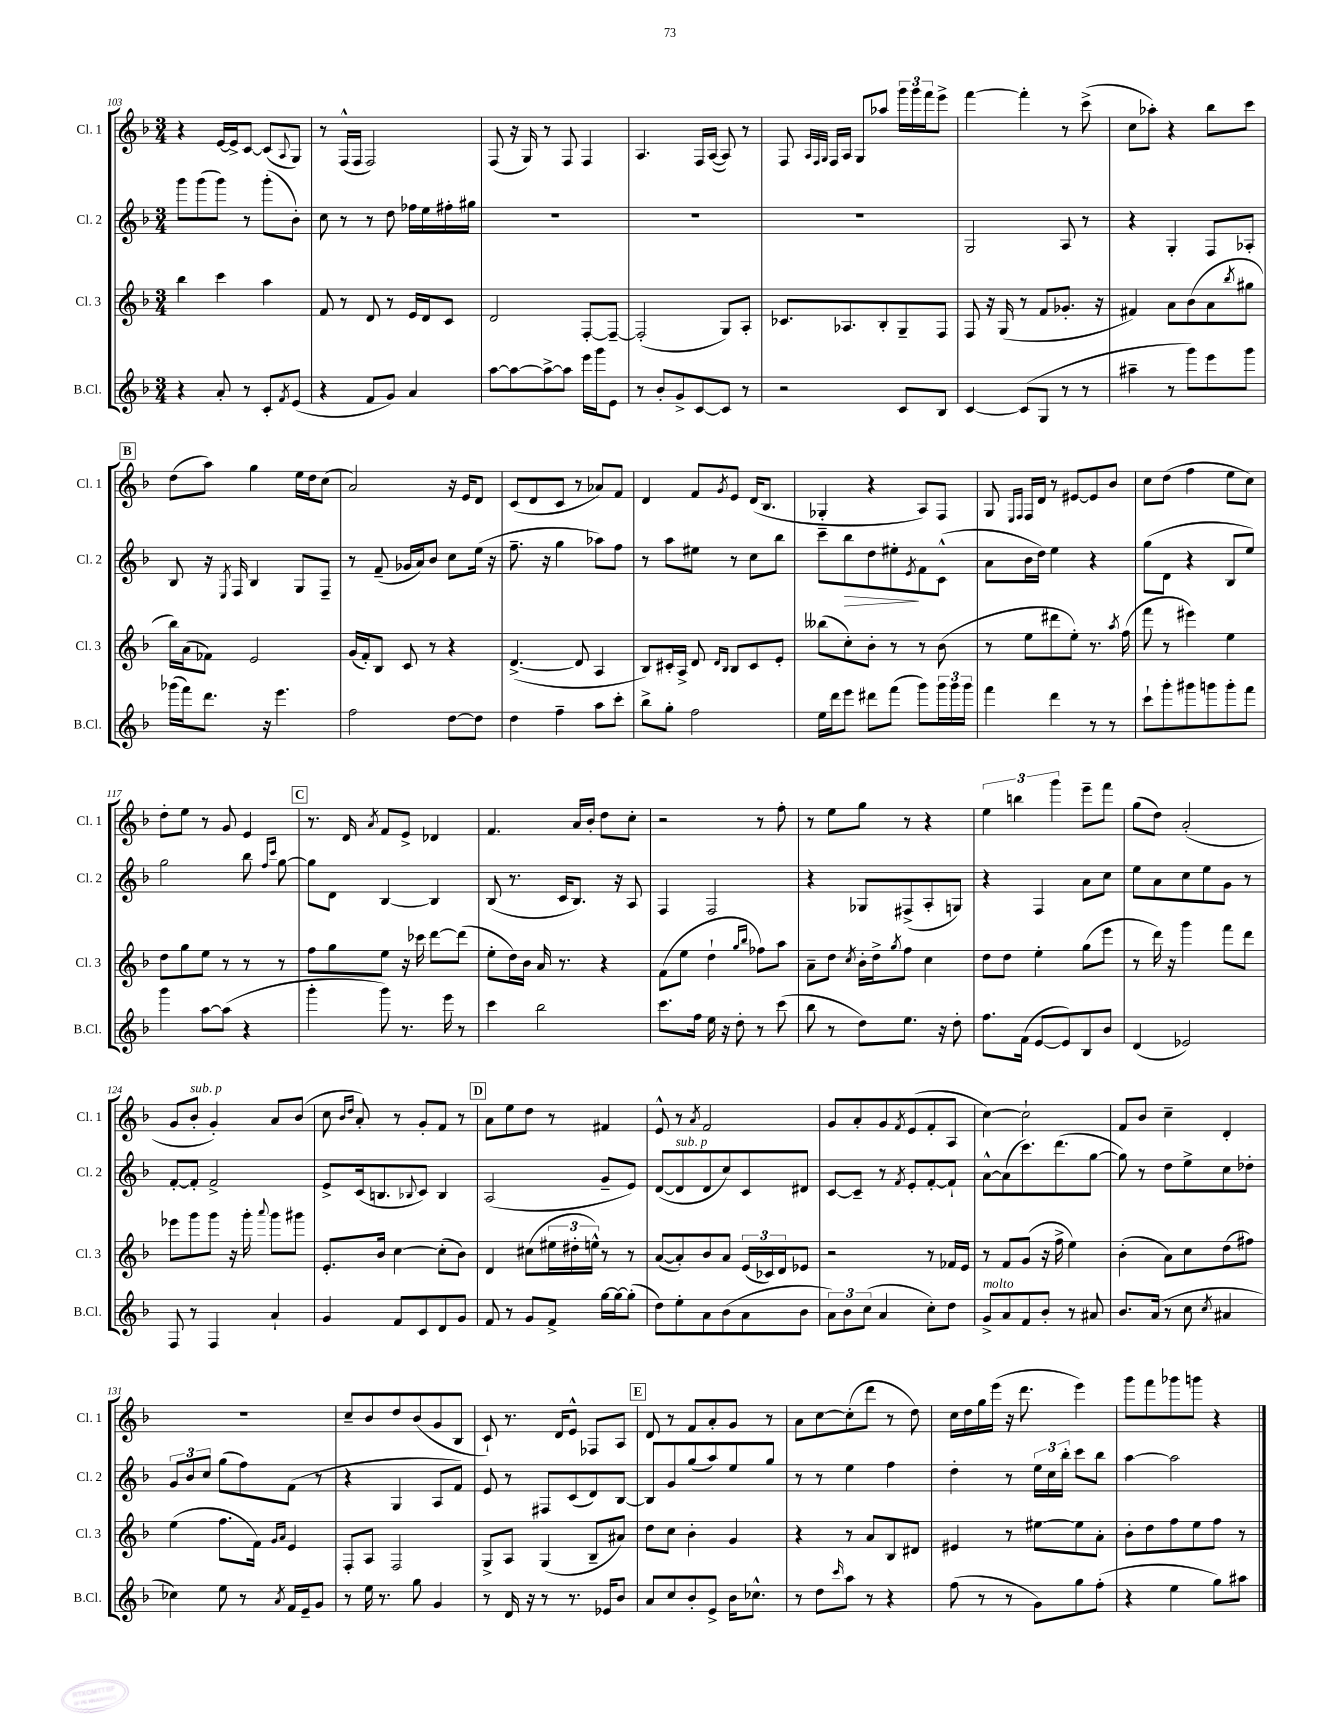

**kern	**kern	**kern	**kern
*staff4	*staff3	*staff2	*staff1
*clefG2	*clefG2	*clefG2	*clefG2
*k[b-]	*k[b-]	*k[b-]	*k[b-]
*M3/4	*M3/4	*M3/4	*M3/4
4r	4bb-\	8ggg\L	4r
.	.	(8ggg\	.
8a'/	4ccc\	8ggg\J)	[16e/LL
.	.	.	16e^/]J
8r	.	8r	[8c/J
8c'/L	4aa\	(8ggg'\L	(8c/]L
8qf/	.	.	8qqA/
(8e/J	.	8b-'\J)	8G/J)
=	=	=	=
4r	8f/	8cc\	8r
.	8r	8r	(16F^^/LL
.	.	.	16F/JJ
8f/L	8d/	8r	2F/)
8g/J)	8r	8dd\	.
4a/	16e/LL	16ff-\LL	.
.	16d/J	16ee\	.
.	8c/J	16ff#'\	.
.	.	16gg#\JJ	.
=	=	=	=
[8aa\L	2d/	2.r	(8F/
8aa\_	.	.	16r
.	.	.	16G/)
8aa^\_	.	.	8r
8aa\]J	.	.	8F/
16eee\LL	[8F'/L	.	4F/
16ggg\J	.	.	.
8e\J	8F~/_J	.	.
=	=	=	=
8r	(2F'/]	2.r	4.A/
8b-'/L	.	.	.
8g^/	.	.	.
[8c/	.	.	16F/LL
.	.	.	([16A/JJ
8c/]J	8G/L)	.	8A/])
8r	8A'/J	.	8r
=	=	=	=
2r	8.c-/L	2.r	8F/
.	.	.	32qqA/LLL
.	.	.	32qqF/
.	.	.	32qqG/JJJ
.	.	.	16F/LL
.	8.A-/	.	16A/JJ
.	.	.	8G/L
.	8B-'/	.	8aa-/J
8c/L	8G~/	.	24ggg\LL
.	.	.	24ggg\
.	.	.	24fff\J
8B-/J	8F/J	.	8eee^\J
=	=	=	=
[4c/	8F/	2G/	[4fff\
.	16r	.	.
.	(16G/	.	.
(8c/]L	8r	.	4fff'\]
8G/J	8f/L	.	.
8r	8.g-'/J	8A/	8r
8r	.	8r	(8ccc^\
.	16r	.	.
=	=	=	=
4aa#~\	4f#/)	4r	8cc\L
.	.	.	8aa-'\J)
8r	8a\L	4G'/	4r
8ggg\L)	(8b-\	.	.
8eee\	8a\	8F/L	8bb-\L
.	8qbb-/	.	.
8ggg\J	8gg#\J	8A-'/J	8ccc\J
=	=	=	=
(16ggg-\LL	16bb-\LL)	8B-/	(8dd\L
16fff\J)	(16a\J	.	.
8.ddd\J	8f-\J)	16r	8aa\J)
.	.	8qE/	.
.	.	16F/	.
.	2e/	4B-/	4gg\
16r	.	.	.
4.eee\	.	.	.
.	.	8G/L	16ee\LL
.	.	.	16dd\J
.	.	8F~/J	(8cc\J
=	=	=	=
2ff\	(16g/LL	8r	2a/)
.	16f'/J)	.	.
.	8B-/J	(8f~/	.
.	8c/	16g-/LL	.
.	.	16a/J)	.
.	8r	8b-/J	.
[8dd\L	4r	8cc\L	16r
.	.	.	16e/LK
8dd\]J	.	(16ee\Jk	8d/J
.	.	16r	.
=	=	=	=
4dd\	([4.d^/	8.ff~\	(8c/L
.	.	.	8d/
.	.	16r	.
4ff~\	.	4gg\	8c/J
.	8d/]	.	8r
8aa\L	4A/	8aa-\L)	8a-/L)
8ccc'\J	.	8ff\J	8f/J
=	=	=	=
8bb-^\L	8B-/L)	8r	4d/
8gg'\J	16c#'/L	8aa\L	.
.	16A^/JJ	.	.
2ff\	8d/	8ee#\J	8f/L
.	16qqd/LL	.	.
.	16qqB-/JJ	.	8qg/
.	8B-/L	8r	8e/J
.	8c#/	8cc\L	(16d/LK
.	.	.	8.B-/J
.	8e'/J	8bb-\J	.
=	=	=	=
16ee\LL	(8bb--\L	8ccc~\L	4G-'/
16ddd\J	.	.	.
8eee\J	8cc'\)	8bb-\	.
8ddd#\L	8b-'\J	8dd\	4r
(8fff\J	8r	8ee#'\	.
.	.	8qe/	.
8ggg\L)	8r	8f\	8A/L)
24ggg\L	(8b-\	(8c^^\J	8F/J
24ggg\	.	.	.
24ggg\JJ	.	.	.
=	=	=	=
4fff\	8r	8a\L	8G/
.	.	.	16qqE/LL
.	.	.	16qqF/JJ
.	8ee\L	16b-\L	16F/LL
.	.	16dd\JJ)	16d/JJ
4ddd\	8ddd#\	4ee\	8r
.	8ee'\J)	.	[8e#/L
8r	8.r	4r	8e#/]
8r	.	.	8b-/J
.	8qaa/	.	.
.	(16ff\	.	.
=	=	=	=
8ccc`\L	8fff\	(8gg\L	8cc\L
8ggg'\	8r	8d\J	(8dd\J
8ggg#\	4eee#\)	4r	4ff\
8ggg\	.	.	.
8ggg'\	4ee\	8B-/L	8ee\L
8fff\J	.	8ee/J)	8cc\J)
=	=	=	=
4ggg\	8dd\L	2gg\	8dd'\L
.	8gg\	.	8ee\J
[8aa\L	8ee\J	.	8r
(8aa\]J	8r	.	8g/
4r	8r	8bb-\	4e/
.	.	16qqff/LL	.
.	.	16qqccc/JJ	.
.	8r	[8gg\	.
=	=	=	=
4ggg'\	8ff\L	8gg\]L	8.r
.	8gg\	8d\J	.
.	.	.	16d/
.	.	.	8qa/
8ggg\)	8ee\J	[4B-/	8f/L
8.r	16r	.	8e^/J
.	16ccc-\	.	.
.	[8ddd\L	4B-/]	4d-/
16eee\	.	.	.
8r	(8ddd\]J	.	.
=	=	=	=
4ccc\	8ee'\L	(8B-/	4.f/
.	16dd\L)	8.r	.
.	16b-\JJ	.	.
2bb-\	16a/	.	.
.	8.r	16c/LK	.
.	.	8.B-/J)	16a/LL
.	.	.	16b-'/JJ
.	4r	.	8dd\L
.	.	16r	.
.	.	8A/	8cc'\J
=	=	=	=
8.ccc\L	(8f\L	4F/	2r
.	8ee\J	.	.
16ff\Jk	.	.	.
16ee\	4dd`\	2F/	.
16r	.	.	.
8dd'\	.	.	.
.	16qqgg/LL	.	.
.	16qqbb-/JJ	.	.
8r	8ff-\L)	.	8r
(8ccc\	8aa\J	.	8ff'\
=	=	=	=
8bb-\	8a~\L	4r	8r
8r	8dd\J	.	8ee\L
.	8qcc/	.	.
8dd\L)	16b-'\LL	8G-/L	8gg\J
.	16dd^\J	.	.
.	8qgg/	.	.
8.ee\J	8ff\J	(8F#^/	8r
.	4cc\	8A'/	4r
16r	.	.	.
8dd'\	.	8G/J)	.
=	=	=	=
8.ff\L	8dd\L	4r	6ee\
.	8dd\J	.	.
.	.	.	6bb\
(16f\Jk	.	.	.
[8e/L	4ee'\	4F/	.
.	.	.	6ggg\
8e/])	.	.	.
8B-/	(8gg\L	8a\L	8eee~\L
8b-/J	8eee\J	8cc\J	8fff\J
=	=	=	=
(4d/	8r	8ee\L	(8gg\L
.	16ddd\)	8a\	8dd\J)
.	16r	.	.
2e-/)	4ggg\	8cc\	(2a'/
.	.	8ee\	.
.	8fff\L	8g\J	.
.	8ddd\J	8r	.
=	=	=	=
8F/	8eee-\L	[8f'/L	8g/L
8r	8ggg\	8f'/]J	8b-'/J
4F/	8ggg\J	2f^/	4g'/)
.	16r	.	.
.	16ggg'\	.	.
.	8qqaaa/	.	.
4a`/	8ggg\L	.	8a/L
.	8ggg#\J	.	(8b-/J
=	=	=	=
4g/	8.e'/L	8e^/L	8cc\
.	.	.	16qqb-/LL
.	.	.	16qqdd/JJ
.	.	(16c/k	8a'/)
.	16b-/Jk	8.B/	.
8f/L	[4cc\	.	8r
.	.	8qqB-/	.
8c/	.	8c/J)	8g'/L
8d/	(8cc'\]L	4B-/	8f/J
8g/J	8b-\J)	.	8r
=	=	=	=
8f/	4d/	(2A/	8a\L
8r	.	.	8ee\
8g/L	(8cc#\L	.	8dd\J
8f^/J	24ee#\L	.	8r
.	24dd#'\	.	.
.	24ee^^\JJ)	.	.
[16gg\LL	8r	8g~/L	4f#/
16gg\_J	.	.	.
(8gg'\]J	8r	8e/J)	.
=	=	=	=
8dd\L)	([8a/L	([8d/L	8e^^/
8ee'\	8a'/])	8d/]	8r
.	.	.	8qa/
8a\	8b-/	8d/	2f/
(8b-\	8a/J	8cc/)	.
8a\	(24e/LL	8c/	.
.	24c-/)	.	.
.	24d/J	.	.
8b-\J	8e-/J	8d#/J	.
=	=	=	=
12a\L)	2r	[8c/L	8g/L
12b-\	.	.	.
.	.	8c~/]J	8a'/
(12cc\J	.	.	.
4a/	.	8r	8g/
.	.	8qf/	8qf/
.	.	8e'/L	(8e/
8cc'\L)	8r	[8f'/	8f'/
8dd\J	16f-/LL	8f`/]J	8A/J
.	16e/JJ	.	.
=	=	=	=
8g^/L	8r	[8a^^\L	[4cc\)
8a/	8f/L	(8a\]	.
8f/	(8g/J	8.ccc\)	2cc`\]
8b-'/J	16r	.	.
.	16ff^\	(8.ddd\	.
8r	4ee\)	.	.
8a#/	.	[8gg\J	.
=	=	=	=
8.b-/L	(4b-'\	8gg\])	8f/L
.	.	8r	8b-/J
(16a/Jk	.	.	.
8r	8a\L)	8dd\L	4cc~\
8cc\	8cc\	8ee^\	.
8qcc/	.	.	.
4a#/	(8dd\	8cc\	4d'/
.	8ff#\J)	8dd-'\J	.
=	=	=	=
4cc-\)	(4ee\	12g/L	2.r
.	.	12b-/	.
.	.	12cc/J	.
8ee\	8.ff\L	(8gg\L	.
8r	.	8ff\)	.
.	16f\Jk)	.	.
.	16qqg/LL	.	.
8qa/	16qqa/JJ	.	.
16f/LL	4e/	(8f\J	.
16e~/J	.	.	.
8g/J	.	8r	.
=	=	=	=
8r	8F'/L	4r	8cc~/L
16ee\	8A/J	.	8b-/
8.r	.	.	.
.	2F/	4G/	8dd/
8gg\	.	.	(8b-/
4g/	.	8A/L	8g/
.	.	8f/J)	8B-/J
=	=	=	=
8r	8G^/L	8e/	8c`/)
16d/	8A/J	8r	8.r
16r	.	.	.
8r	(4G/	8F#/L	.
.	.	.	16d/LK
8.r	.	(8c/	8e^^/J
.	8B-~/L	8d/)	8F-/L
16e-/LK	.	.	.
8b-/J	8a#/J)	[8B-/J	8A/J
=	=	=	=
8a/L	8dd\L	8B-/]L	8d/
8cc/	8cc\J	8g/	8r
8b-'/	4b-'\	(8gg/	8f/L
8e^/J	.	8aa/)	8a'/
16b-\LK	4g/	8ee/	8g/J
8.cc-^^\J	.	.	.
.	.	8gg/J	8r
=	=	=	=
8r	4r	8r	8a\L
8dd\L	.	8r	[8cc\
16qqccc/	.	.	.
8aa\J	8r	4ee\	(8cc'\]
8r	8a/L	.	8ddd\J
4r	8B-/	4ff\	8r
.	8d#/J	.	8dd\)
=	=	=	=
(8ff\	4e#/	4dd'\	16cc\LL
.	.	.	16dd\
8r	.	.	16gg\
.	.	.	(16eee\JJ
8r	8r	8r	16r
.	.	.	8.ddd\
8g\L)	[8ee#\L	24ee\LL	.
.	.	24cc\	.
.	.	24bb-'\JJ	.
8gg\	8ee#\]	8ccc\L	4eee\)
(8ff'\J	8a'\J	8bb-\J	.
=	=	=	=
4r	8b-'\L	[4aa\	8ggg\L
.	8dd\	.	8fff\
4ee\	8ff\	2aa\]	8ggg-\
.	8ee\	.	8ggg\J
8gg\L)	8ff\J	.	4r
8aa#\J	8r	.	.
==	==	==	==
*-	*-	*-	*-
